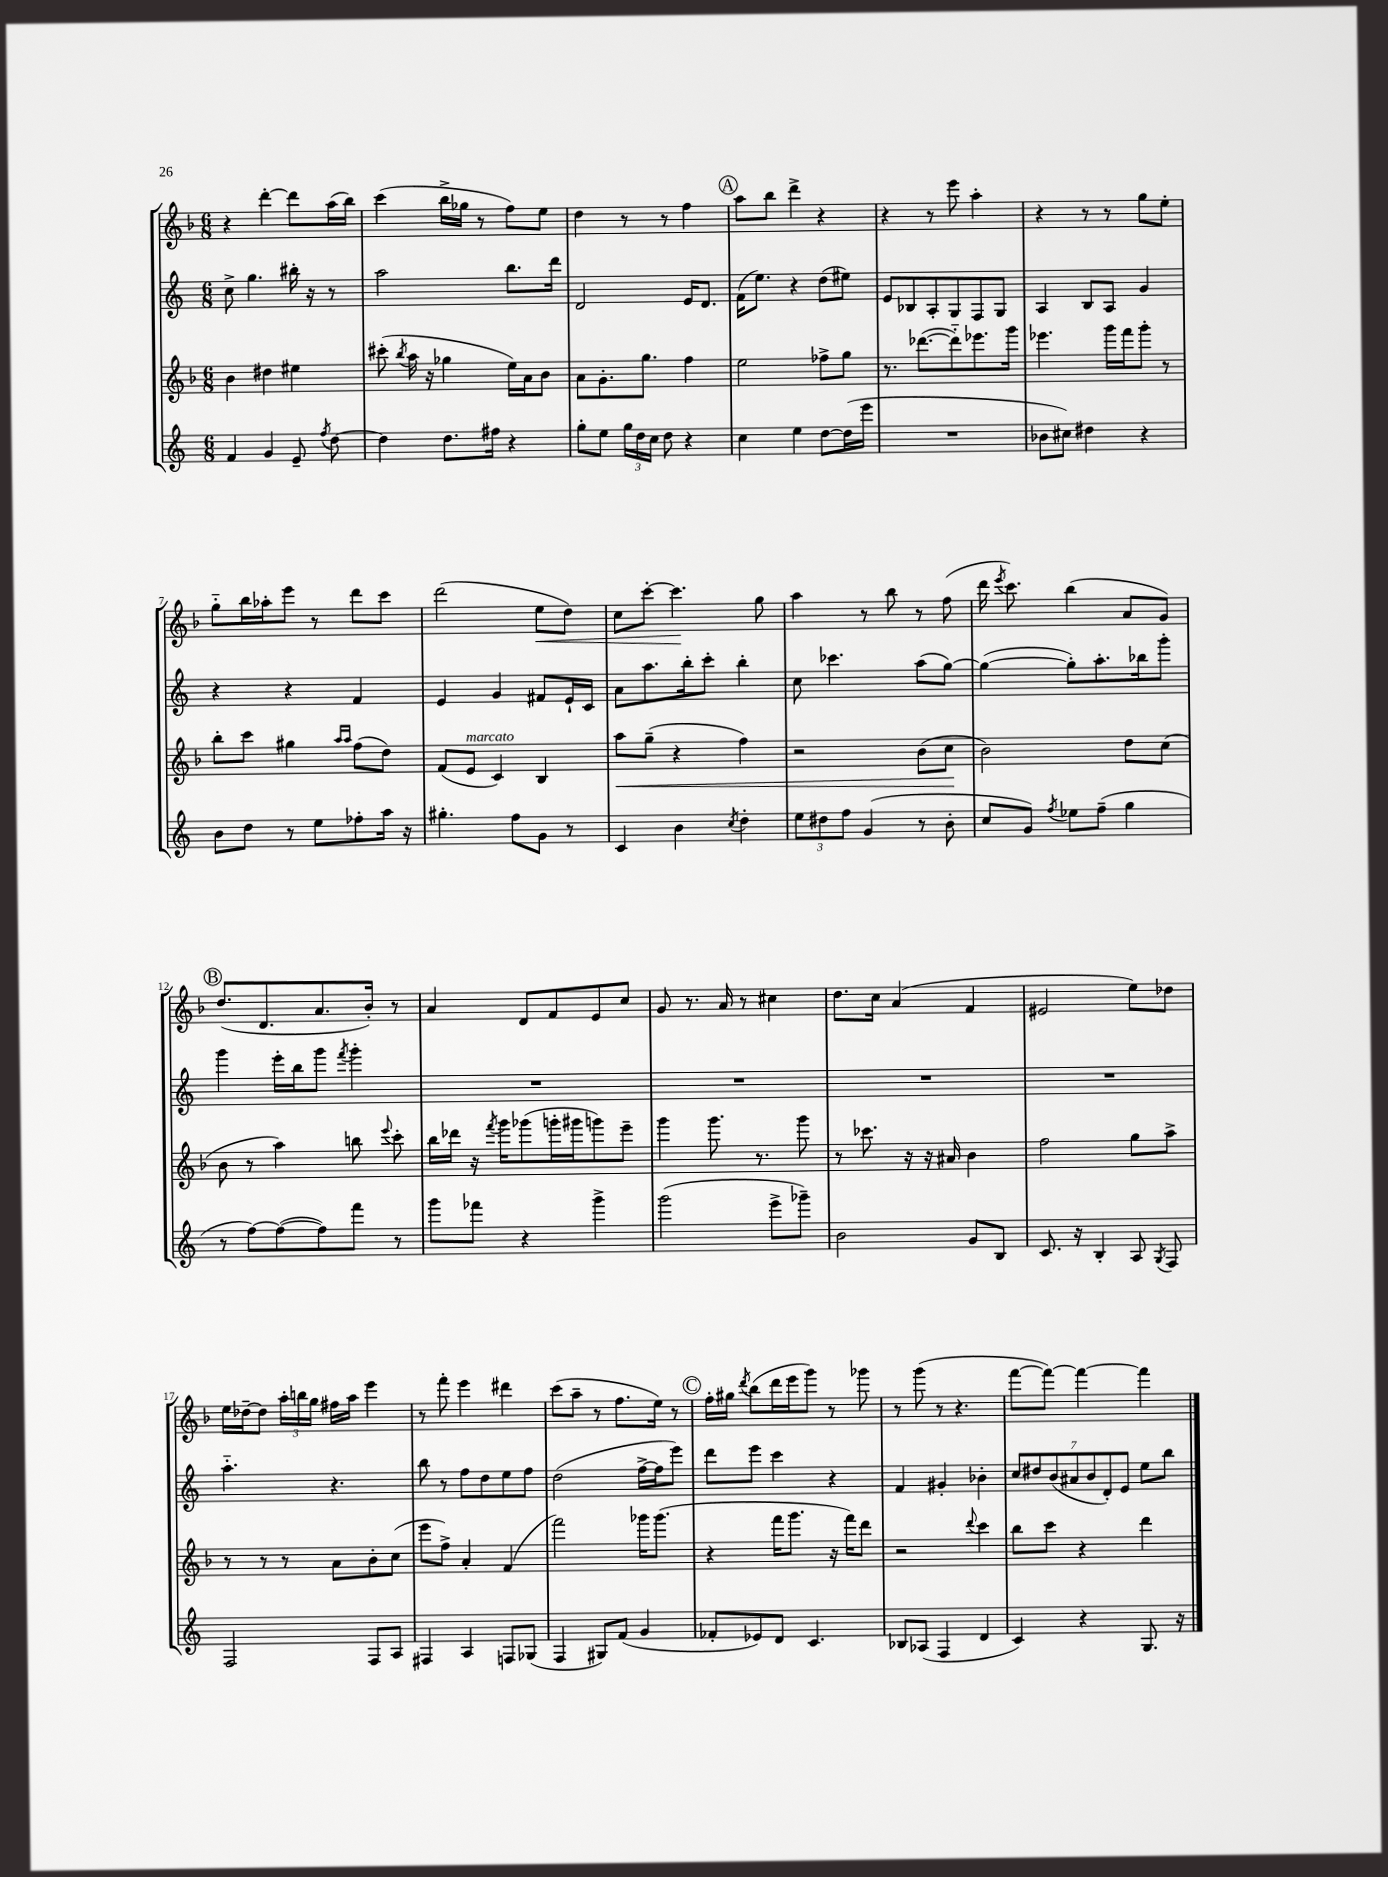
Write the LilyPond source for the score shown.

<<
\new StaffGroup <<
\new Staff = "s0" {
    \clef treble \key f \major \numericTimeSignature \time 6/8
    \autoBeamOff r4 d'''4~-. d'''8[ a''16( bes''16]) |
    c'''4( bes''16[-> ges''16] r8 f''8[) e''8] |
    d''4 r8 r8 f''4 |
    \mark \markup { \circle "A" } a''8[ bes''8] d'''4-> r4 |
    r4 r8 e'''8 a''4-. |
    r4 r8 r8 g''8[ e''8]-. |
    g''8[-_ bes''16 aes''16-. e'''8] r8 d'''8[ c'''8] |
    d'''2( e''8[\< d''8]) |
    c''8[ c'''8]~-. c'''4.\! g''8 |
    a''4 r8 bes''8 r8 f''8( |
    d'''16 \acciaccatura { e'''8 } c'''8.) bes''4( a'8[ g'8]) |
    \mark \markup { \circle "B" } d''8.[( d'8. a'8. bes'16]-.) r8 |
    a'4 d'8[ f'8 e'8 c''8] |
    g'8 r8. a'16 r8 cis''4 |
    d''8.[ c''16] a'4( f'4 |
    eis'2 e''8[) des''8] |
    e''16[ des''16~-- des''8] \tuplet 3/2 { a''16[-. b''16 g''16] } fis''16[ a''16] e'''4 |
    r8 f'''8-. e'''4 dis'''4 |
    c'''8[( a''8]-- r8 f''8.[ e''16]) r8 |
    \mark \markup { \circle "C" } f''16[-. gis''16] \acciaccatura { d'''8 } bes''8[( d'''16 e'''16 g'''8]) r8 ges'''8 |
    r8 g'''8( r8 r4. |
    f'''8[~ f'''8]~) f'''4~ f'''4 \bar "|." |
}
\new Staff = "s1" {
    \clef treble \key c \major \numericTimeSignature \time 6/8
    \autoBeamOff c''8-> g''4. bis''16-. r16 r8 |
    a''2 b''8.[ d'''16] |
    d'2 e'16[ d'8.] |
    \mark \markup { \circle "A" } f'16[( e''8.]) r4 d''8[( eis''8]) |
    e'8[ bes8 a8-. g8 f8 g8] |
    a4 b8[ a8] g'4 |
    r4 r4 f'4 |
    e'4 g'4 fis'8[ e'16-! c'16] |
    a'8[ a''8. b''16-. c'''8]-. b''4-. |
    c''8 ces'''4. a''8[( g''8]~) |
    g''4~( g''8[-.) a''8.-. bes''16 g'''8]-. |
    \mark \markup { \circle "B" } g'''4 e'''16[-. b''16 g'''8] \acciaccatura { f'''8 } g'''4-. |
    R2. |
    R2. |
    R2. |
    R2. |
    a''4.-_ r4. |
    b''8 r8 f''8[ d''8 e''8 f''8] |
    d''2( f''16[~-> f''16 e'''8]) |
    \mark \markup { \circle "C" } d'''8[ e'''8] c'''4 r4 |
    f'4 gis'4-. bes'4-. |
    \tuplet 7/4 { c''8[ dis''8 b'8( ais'8 b'8 d'8-.) e'8] } e''8[ b''8] \bar "|." |
}
\new Staff = "s2" {
    \clef treble \key f \major \numericTimeSignature \time 6/8
    \autoBeamOff bes'4 dis''4 eis''4 |
    cis'''8-.( \acciaccatura { bes''8 } a''16 r16 ges''4 e''16[) a'16 bes'8] |
    a'8[ g'8.-. g''8.] f''4 |
    \mark \markup { \circle "A" } e''2 fes''8[-> g''8] |
    r8. des'''8.[~( des'''8-_) ees'''8. g'''16] |
    ees'''4. g'''16[ f'''16 g'''8]-. r8 |
    bes''8[-. c'''8] gis''4 \grace { a''16[ a''16] } f''8[( d''8]) |
    f'8[( e'8]^\markup { \italic "marcato" } c'4) bes4 |
    a''8[\< g''8]--( r4 f''4) |
    r2 bes'8[( c''8]\! |
    bes'2) d''8[ c''8]( |
    \mark \markup { \circle "B" } bes'8 r8 a''4) b''8 \appoggiatura { e'''8 } c'''8-. |
    bes''16[ des'''16] r16 \acciaccatura { f'''8 } g'''16[ ges'''8( g'''16-. gis'''16 g'''8) e'''8]-- |
    g'''4 g'''8. r8. g'''8 |
    r8 ces'''8. r16 r16 ais'16 bes'4 |
    f''2 g''8[ a''8]-> |
    r8 r8 r8 a'8[ bes'8-. c''8]( |
    e'''8[ f''8]->) a'4-. f'4( |
    f'''2) ges'''16[ ges'''8.]( |
    \mark \markup { \circle "C" } r4 f'''16[ g'''8.] r16 f'''16[) d'''8] |
    r2 \appoggiatura { d'''8 } c'''4 |
    bes''8[ c'''8] r4 d'''4 \bar "|." |
}
\new Staff = "s3" {
    \clef treble \key c \major \numericTimeSignature \time 6/8
    \autoBeamOff f'4 g'4 e'8-- \acciaccatura { f''8 } d''8~ |
    d''4 d''8.[ fis''16] r4 |
    g''8[-. e''8] \tuplet 3/2 { g''16[ d''16 c''16] } d''8 r4 |
    \mark \markup { \circle "A" } c''4 e''4 d''8[~ d''16( e'''16] |
    R2. |
    bes'8[ cis''8]) dis''4 r4 |
    b'8[ d''8] r8 e''8[ fes''8-. a''16] r16 |
    gis''4.-. f''8[ g'8] r8 |
    c'4 b'4 \acciaccatura { c''8 } d''4-. |
    \tuplet 3/2 { e''8[ dis''8 f''8] } g'4( r8 b'8-. |
    c''8[ g'8]) \acciaccatura { f''8 } ees''8[ f''8]--( g''4 |
    \mark \markup { \circle "B" } r8 f''8[~) f''8~( f''8) f'''8] r8 |
    g'''8[ fes'''8] r4 g'''4-> |
    g'''2( e'''8[-> ges'''8]--) |
    b'2 g'8[ b8] |
    c'8. r16 b4-. a8 \acciaccatura { g8 } f8 |
    f2 f8[ a8] |
    fis4 a4 f8[ ges8]( |
    f4 gis8[) f'8]( g'4 |
    \mark \markup { \circle "C" } fes'8[-. ees'8) d'8] c'4. |
    bes8[ aes8]( f4 d'4 |
    c'4) r4 g8. r16 \bar "|." |
}
>>
>>
